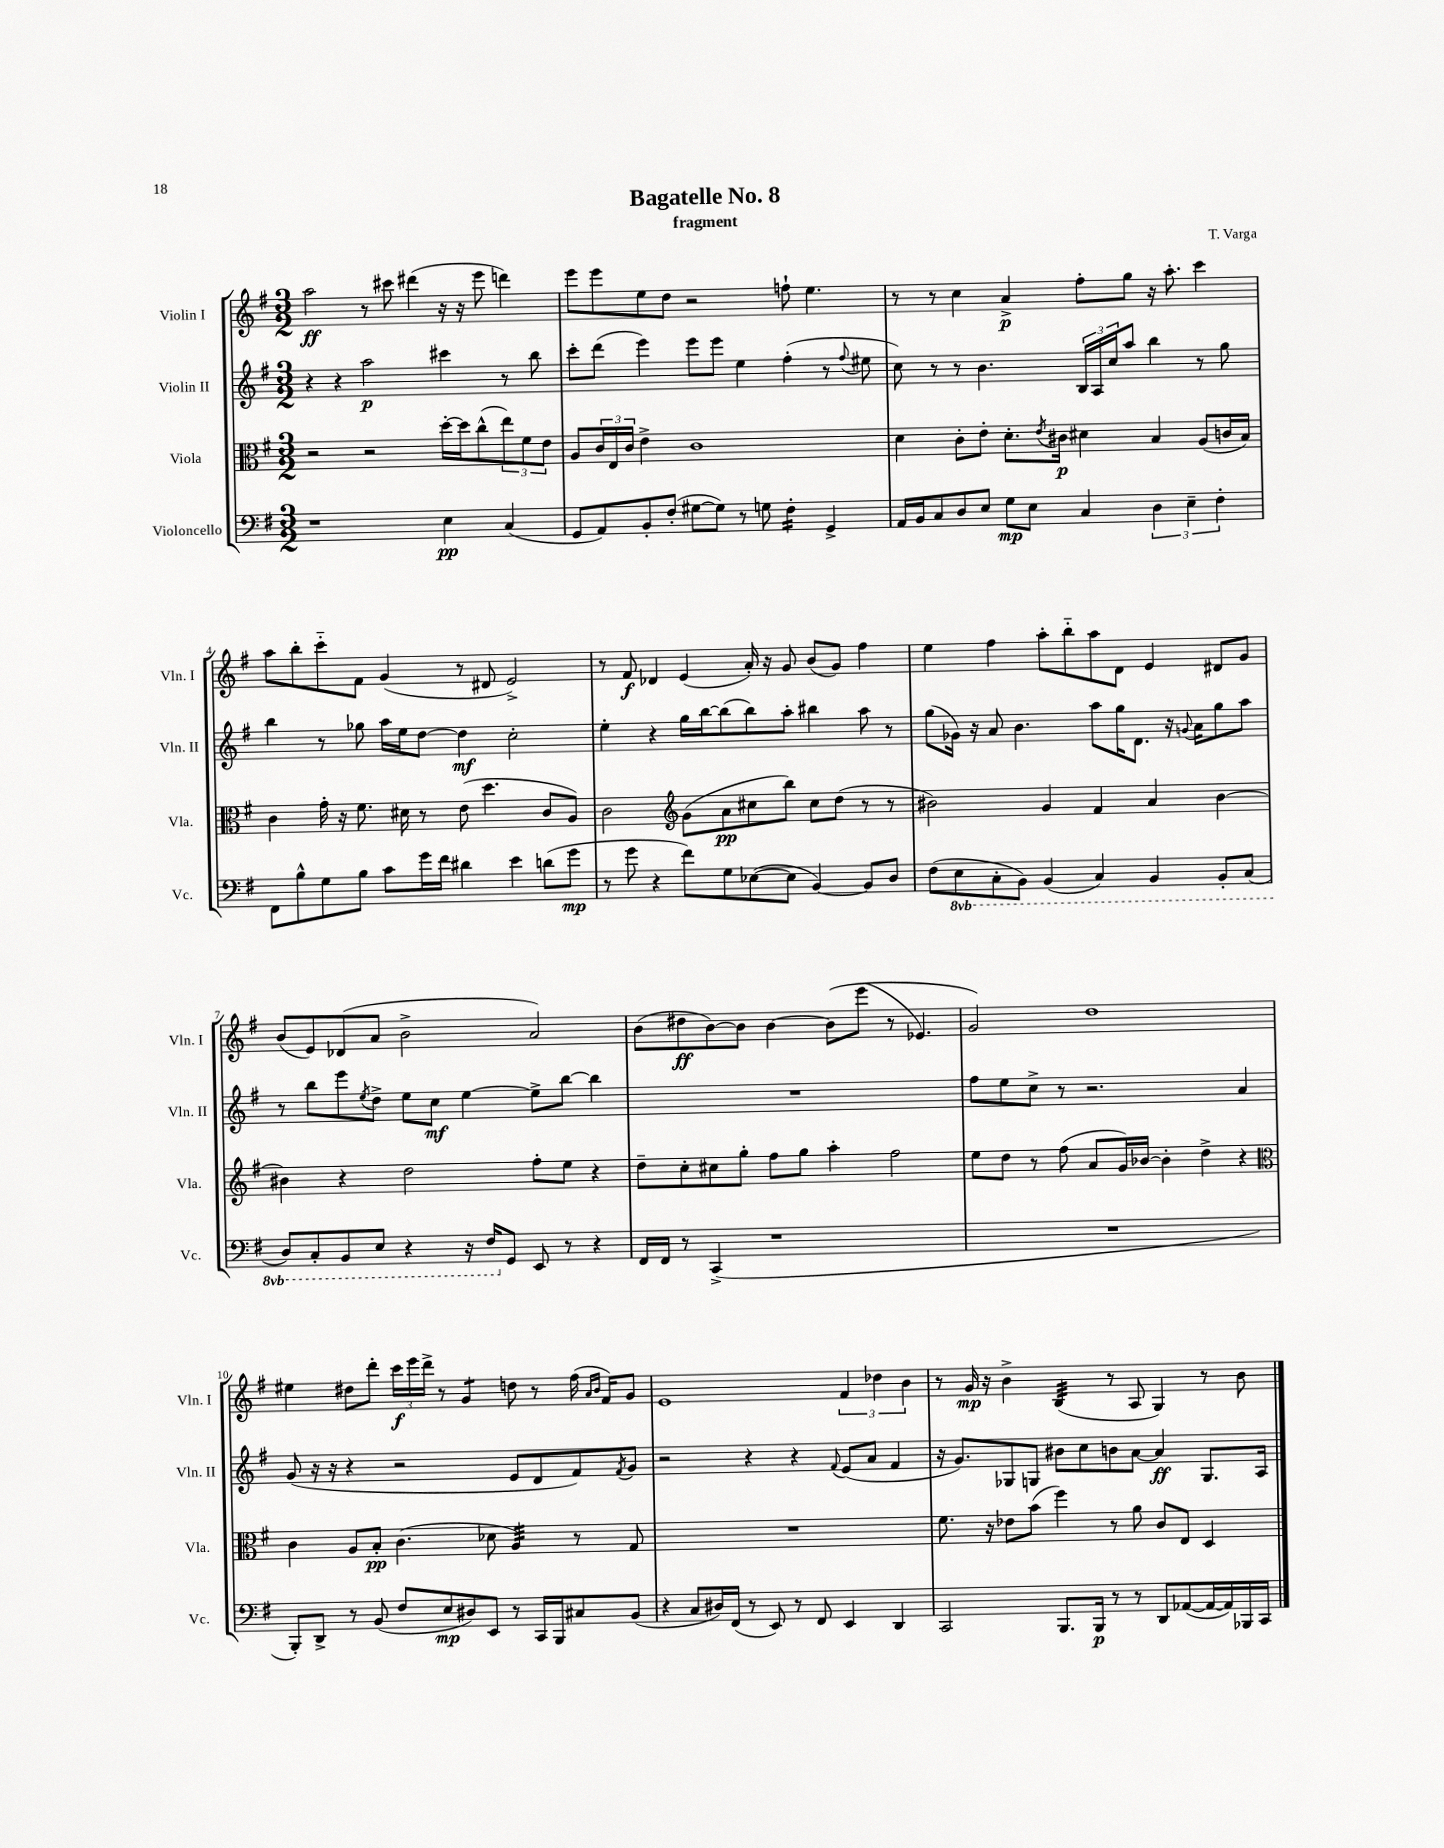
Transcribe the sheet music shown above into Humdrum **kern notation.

**kern	**kern	**kern	**kern
*staff4	*staff3	*staff2	*staff1
*clefF4	*clefC3	*clefG2	*clefG2
*k[f#]	*k[f#]	*k[f#]	*k[f#]
*M3/2	*M3/2	*M3/2	*M3/2
1r	2r	4r	2aa\
.	.	4r	.
.	2r	2aa\	8r
.	.	.	8ccc#\
.	.	.	(4ddd#\
4E\	[16dd'\LL	4ccc#\	16r
.	16dd\]J	.	16r
.	(8cc^^\	.	8eee\
(4C/	12ee\)	8r	4ddd\)
.	12f#\	.	.
.	.	8bb\	.
.	12e\J	.	.
=	=	=	=
8GG/L	8A/L	8ccc'\L	8eee\L
8AA/)	24c/L	(8ddd\J	8eee\
.	24E/	.	.
.	24c/JJ	.	.
8BB'/	4e^\	4eee\)	8ee\
(8F#'/J	.	.	8dd\J
[8G#\L	1c	8eee\L	2r
8G#\]J)	.	8eee\J	.
8r	.	4ee\	.
8G\	.	.	.
4F#'\	.	(4ff#'\	8ff`\
.	.	.	4.ee\
4GG^/	.	8r	.
.	.	8qqff#/	.
.	.	8ee#\	.
=	=	=	=
16AA/LL	4d\	8cc\)	8r
16BB/J	.	.	.
8C/	.	8r	8r
8D/	8c'\L	8r	4cc\
8E/J	8e'\J	4.b\	.
8G\L	8.d'\L	.	4a^/
8E\J	.	.	.
.	8qe/	.	.
.	16c#\Jk	.	.
4C/	4d#\	24B/LL	8ff#'\L
.	.	24A/	.
.	.	24cc/J	.
.	.	8aa/J	8gg\J
6D\	4B/	4bb\	16r
.	.	.	8.aa'\
6E~\	.	.	.
.	(8A/L	8r	4ccc\
6F#'\	.	.	.
.	16c/L	8gg\	.
.	16B/JJ)	.	.
=	=	=	=
8FF#\L	4c\	4bb\	8aa\L
8B^^\	.	.	8bb'\
8G\	16g'\	8r	8ccc'~\
.	16r	.	.
8B\J	8.f#\	8gg-\	8f#\J
8c\L	.	16aa\LL	(4g/
.	16d#\	16ee\J	.
16g\L	8r	[8dd\J	.
16f#\JJ	.	.	.
4d#\	(8e\	4dd\]	8r
.	4.dd\	.	8d#/
4e\	.	2cc'\	2e^/)
(8d\L	8c/L	.	.
8g\J	8A/J)	.	.
=	=	=	=
8r	2c\	4ee'\	8r
8g\	.	.	8f#/
4r	.	4r	4d-/
*	*clefG2	*	*
8f#\L)	(8g\L	16gg\LL	(4e/
.	.	[16bb\J	.
8G\	8a\	(8bb\]	.
([8E-\	8cc#\	8bb\)	16a'/)
.	.	.	16r
8E-\]J	8bb\J)	8aa'\J	8g/
[4BB/)	8cc#\L	4bb#\	(8b/L
.	(8dd\J	.	8g/J)
8BB/]L	8r	8aa\	4ff#\
8D/J	8r	8r	.
=	=	=	=
(8F#\L	2b#\)	(8gg\L	4ee\
8EE\	.	16g-\Jk)	.
.	.	16r	.
8CC'\	.	8a/	4ff#\
8BBB\J)	.	4.b\	.
(4BBB/	4g/	.	8aa'\L
.	.	.	8bb'~\
4CC/)	4f#/	8aa\L	8aa\
.	.	16gg\K	8d\J
.	.	8.d\J	.
4BBB/	4a/	.	4e/
.	.	16r	.
.	.	8qqg/	.
.	.	16a\LK	.
8BBB'/L	[4b#\	8gg\	8d#/L
(8CC/J	.	8aa\J	8g/J
=	=	=	=
8DD/L)	4b#\]	8r	(8b/L
8CC'/	.	8bb\L	8e/)
8BBB/	4r	8eee\	(8d-/
.	.	8qee/	.
8EE/J	.	8dd^\J	8a/J
4r	2dd\	8ee\L	2b^\
.	.	8cc\J	.
16r	.	[4ee\	.
16FF#/LK	.	.	.
8GG/J	.	.	.
8EE/	8ff#'\L	8ee^\]L	2a/)
8r	8ee\J	[8bb\J	.
4r	4r	4bb\]	.
=	=	=	=
16FF#/LL	8dd~\L	1.r	(8b\L
16FF#/JJ	.	.	.
8r	8cc'\	.	8dd#\
(4CC^/	8cc#\	.	[8b\)
.	8gg'\J	.	8b\]J
1r	8ff#\L	.	[4b\
.	8gg\J	.	.
.	4aa'\	.	&(8b\]L
.	.	.	(8eee\J
.	2ff#\	.	8r
.	.	.	4.e-/)
=	=	=	=
1.r	8ee\L	8ff#\L	2g/&)
.	8dd\J	8ee\	.
.	8r	8cc^\J	.
.	(8ff#\	8r	.
.	8a/L	2.r	1dd
.	16g/L)	.	.
.	[16b-/JJ	.	.
.	4b-'\]	.	.
.	4dd^\	.	.
.	4r	4a/	.
=	=	=	=
*	*clefC3	*	*
8BBB'/L)	4c\	(8g/	4ee#\
8DD^/J	.	16r	.
.	.	16r	.
8r	8A/L	4r	8dd#\L
(8BB/	8B'/J	.	8ddd'\J
8F#/L	(4.c\	2r	24ccc\LL
.	.	.	24eee\
.	.	.	24ddd^\JJ
8E/	.	.	8r
8D#/)	.	.	4g/
8EE/J	8d-\	.	.
8r	4A/)	8e/L	8dd\
16CC/LL	.	8d/	8r
16BBB/J	.	.	.
8C#/	8r	8f#/)	(16ff#\
.	.	.	16qqa/LL
.	.	.	16qqb/JJ
.	.	.	16f#/LK)
.	.	8qf#/	.
(8BB/J	8G/	8g/J	8g/J
=	=	=	=
4r	1.r	2r	1e
8C/L	.	.	.
16D#/L)	.	.	.
(16FF#/JJ	.	.	.
8r	.	4r	.
8EE/)	.	.	.
8r	.	4r	.
8FF#/	.	.	.
.	.	8qqf#/	.
4EE/	.	(8e/L	6f#/
.	.	8a/J	.
.	.	.	6dd-\
4DD/	.	4f#/	.
.	.	.	6b\
=	=	=	=
2CC/	8.f#\	16r	8r
.	.	8.g/L)	.
.	.	.	16g/
.	16r	.	16r
.	8e-\L	8G-/	4b^\
.	(8b\J	8G/J	.
8.BBB/L	4ff#\)	8b#\L	(4B/
.	.	8cc\	.
16BBB/Jk	.	.	.
8r	8r	8b\	8r
8r	8a\	[8a\J	8A/
8DD/L	8c/L	4a/]	4G/)
([8AA-/	8E/J	.	.
16AA-/_L	4D/	8.G/L	8r
16AA-/])	.	.	.
16BBB-/	.	.	8b\
16CC/JJ	.	16A/Jk	.
==	==	==	==
*-	*-	*-	*-
